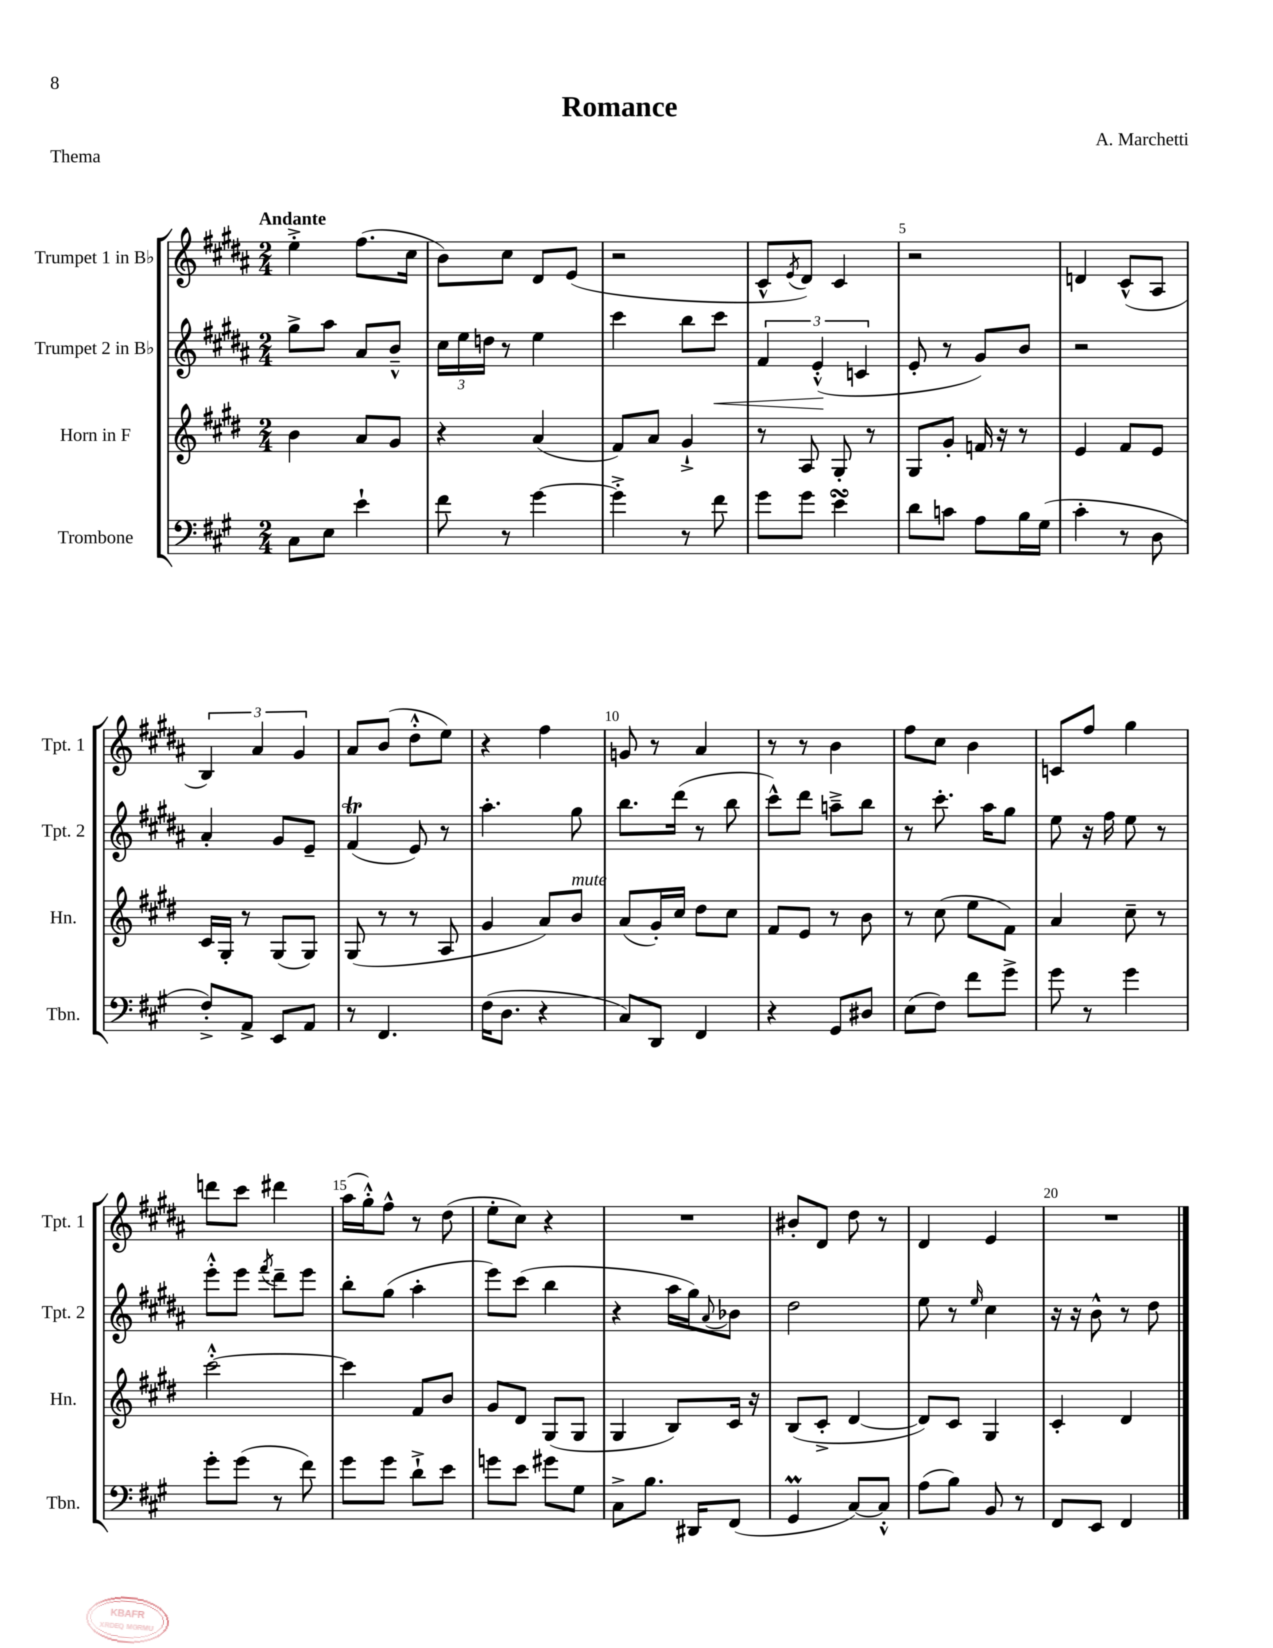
\header { title = "Romance" composer = "A. Marchetti" piece = "Thema" }
<<
\new StaffGroup <<
\new Staff = "s0" \with { instrumentName = "Trumpet 1 in Bb" shortInstrumentName = "Tpt. 1" } {
    \clef treble \key b \major \numericTimeSignature \time 2/4 \tempo "Andante"
    e''4-.-> fis''8.( cis''16 |
    b'8) cis''8 dis'8 e'8( |
    r2 |
    cis'8-^ \acciaccatura { e'8 } dis'8) cis'4 |
    r2 |
    d'4 cis'8-^( ais8 |
    \tuplet 3/2 { b4) ais'4 gis'4 } |
    ais'8 b'8( dis''8-.-^ e''8) |
    r4 fis''4 |
    g'8 r8 ais'4 |
    r8 r8 b'4 |
    fis''8 cis''8 b'4 |
    c'8 fis''8 gis''4 |
    d'''8 cis'''8 dis'''4 |
    ais''16( gis''16-.-^) fis''8-^ r8 dis''8( |
    e''8-. cis''8) r4 |
    R2 |
    bis'8-. dis'8 dis''8 r8 |
    dis'4 e'4 |
    R2 \bar "|." |
}
\new Staff = "s1" \with { instrumentName = "Trumpet 2 in Bb" shortInstrumentName = "Tpt. 2" } {
    \clef treble \key b \major \numericTimeSignature \time 2/4
    gis''8-> ais''8 ais'8 b'8---^ |
    \tuplet 3/2 { cis''16 e''16 d''16 } r8 e''4 |
    cis'''4 b''8 cis'''8\< |
    \tuplet 3/2 { fis'4 e'4-.-^\!( c'4 } |
    e'8-. r8 gis'8) b'8 |
    r2 |
    ais'4-. gis'8 e'8-- |
    fis'4\trill( e'8) r8 |
    ais''4.-. gis''8 |
    b''8. dis'''16( r8 b''8 |
    cis'''8-^) dis'''8 a''8---> b''8 |
    r8 cis'''8.-. ais''16 gis''8 |
    e''8 r16 fis''16 e''8 r8 |
    e'''8-.-^ e'''8 \acciaccatura { fis'''8 } dis'''8-- e'''8 |
    b''8-. gis''8( ais''4-. |
    e'''8) cis'''8( b''4 |
    r4 ais''16 gis''16) \appoggiatura { ais'8 } bes'8 |
    dis''2 |
    e''8 r8 \grace { e''16 } cis''4 |
    r16 r16 b'8-^ r8 dis''8 \bar "|." |
}
\new Staff = "s2" \with { instrumentName = "Horn in F" shortInstrumentName = "Hn." } {
    \clef treble \key e \major \numericTimeSignature \time 2/4
    b'4 a'8 gis'8 |
    r4 a'4( |
    fis'8) a'8 gis'4-!-> |
    r8 a8 gis8-. r8 |
    gis8 gis'8-. f'16 r16 r8 |
    e'4 fis'8 e'8 |
    cis'16 gis16-. r8 gis8( gis8) |
    gis8( r8 r8 a8 |
    gis'4 a'8) b'8^\markup { \italic "mute" } |
    a'8( gis'16-.) cis''16 dis''8 cis''8 |
    fis'8 e'8 r8 b'8 |
    r8 cis''8( e''8 fis'8) |
    a'4 cis''8-- r8 |
    cis'''2~-.-^ |
    cis'''4 fis'8 b'8 |
    gis'8 dis'8 gis8( gis8 |
    gis4 b8) cis'16 r16 |
    b8( cis'8-.-> dis'4~ |
    dis'8) cis'8 gis4 |
    cis'4-. dis'4 \bar "|." |
}
\new Staff = "s3" \with { instrumentName = "Trombone" shortInstrumentName = "Tbn." } {
    \clef bass \key a \major \numericTimeSignature \time 2/4
    cis8 e8 e'4-! |
    fis'8 r8 gis'4~ |
    gis'4-.-> r8 fis'8 |
    gis'8 gis'8 e'4\turn |
    d'8 c'8 a8 b16 gis16( |
    cis'4-. r8 d8 |
    fis8-.->) a,8-> e,8 a,8 |
    r8 fis,4. |
    fis16( d8. r4 |
    cis8) d,8 fis,4 |
    r4 gis,8 dis8 |
    e8( fis8) fis'8 gis'8-> |
    gis'8 r8 gis'4 |
    gis'8-. gis'8( r8 fis'8) |
    gis'8 gis'8 d'8-!-> e'8 |
    g'8 e'8 gis'8 gis8 |
    cis8-> b8. dis,16 fis,8( |
    gis,4\prall cis8~) cis8-.-^ |
    a8( b8) b,8 r8 |
    fis,8 e,8 fis,4 \bar "|." |
}
>>
>>
\layout { \context { \Score \override BarNumber.break-visibility = ##(#f #t #t) barNumberVisibility = #(every-nth-bar-number-visible 5) } }
